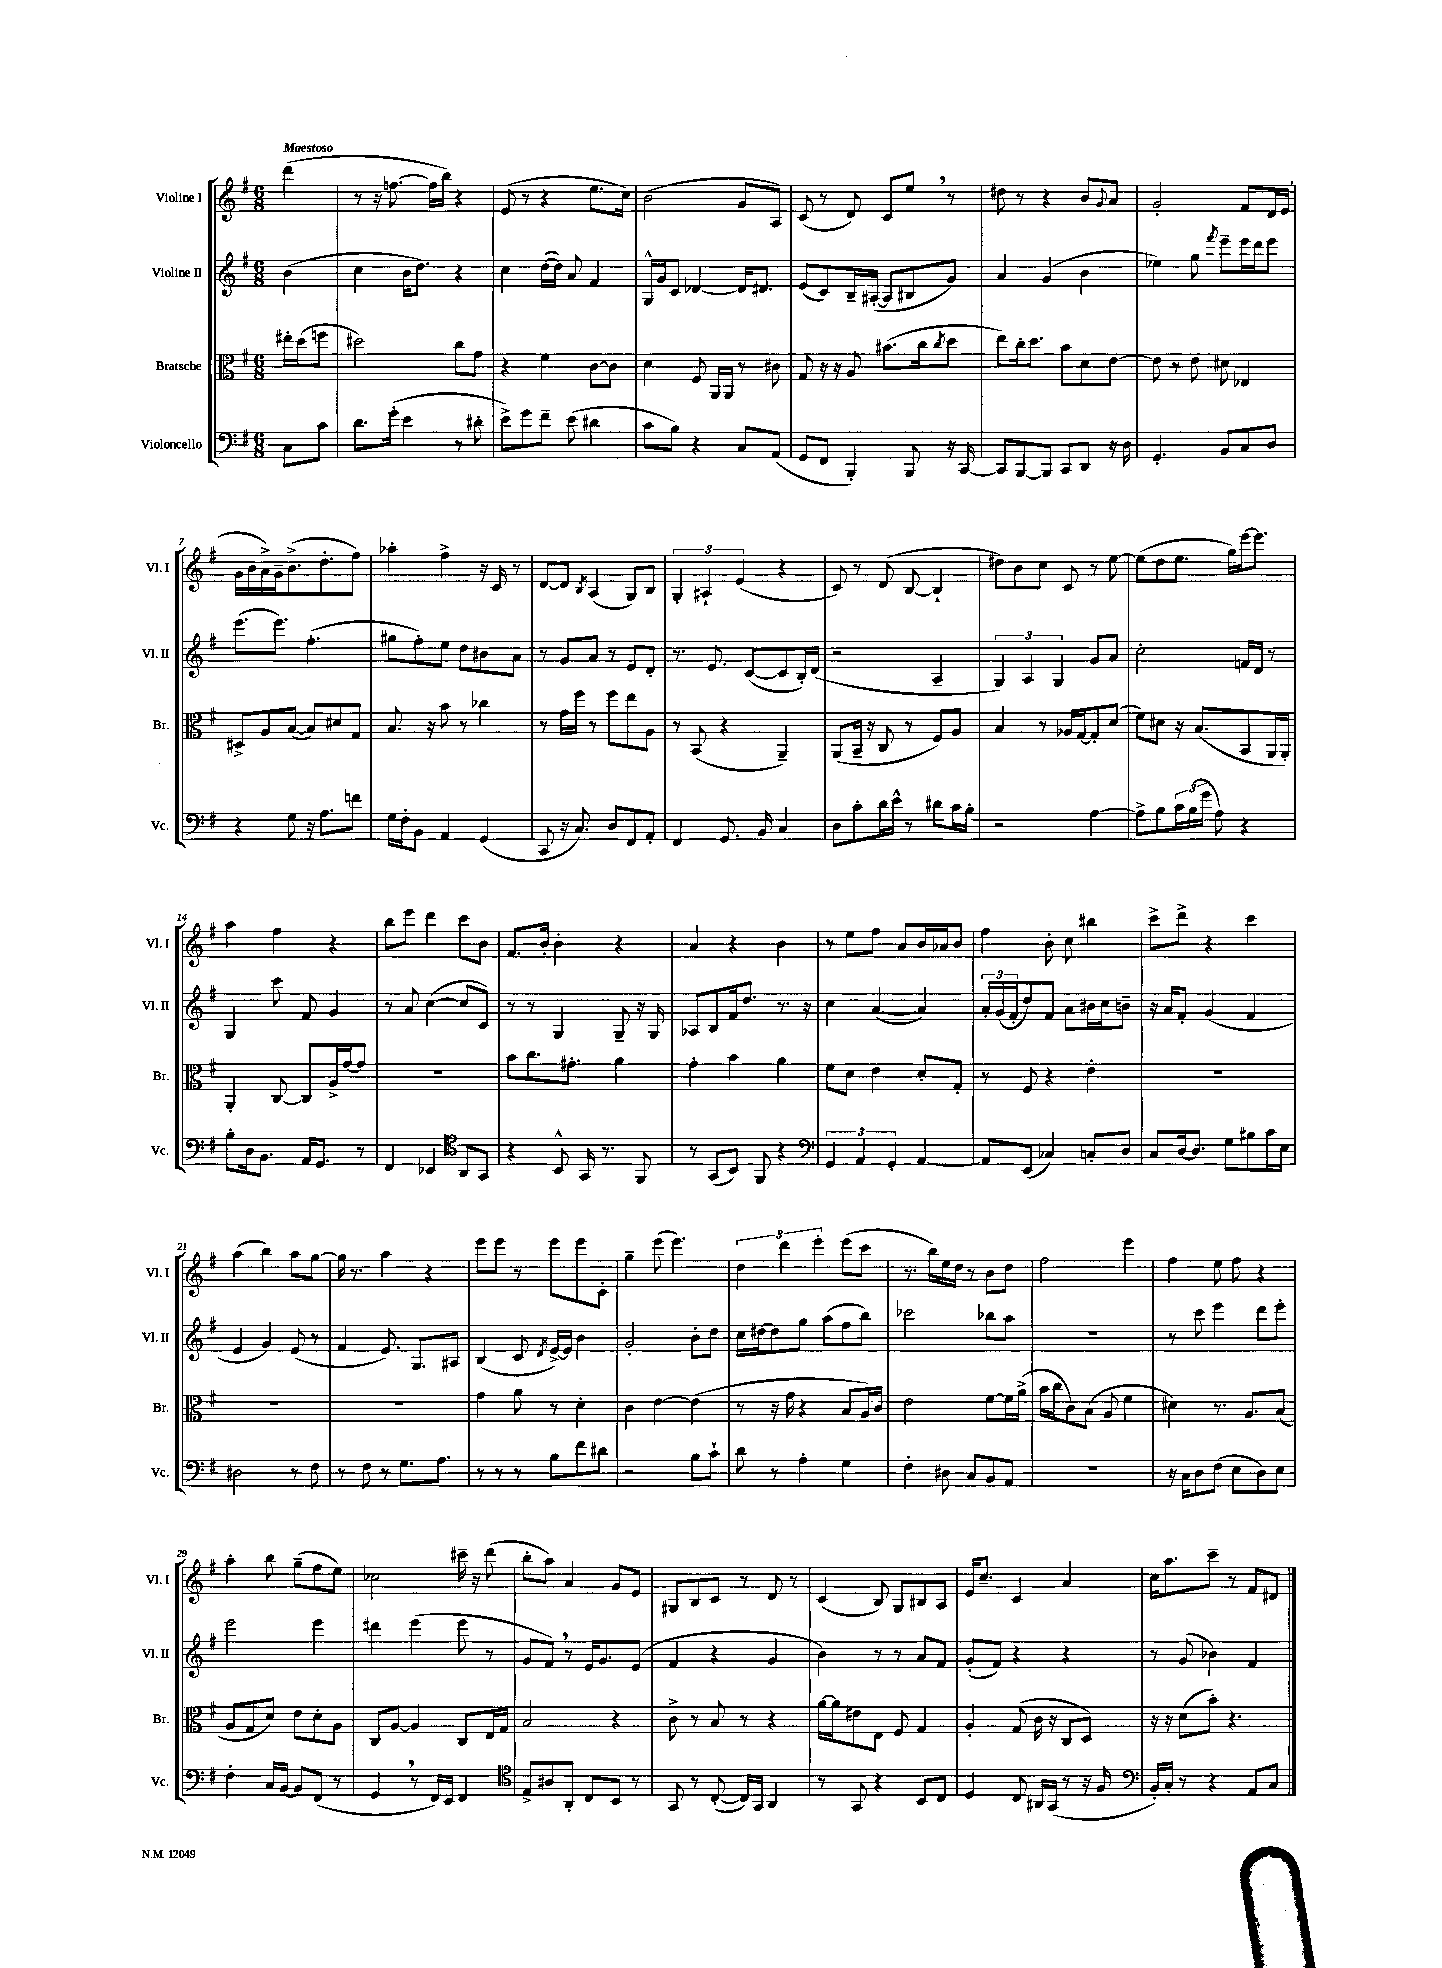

**kern	**kern	**kern	**kern
*staff4	*staff3	*staff2	*staff1
*clefF4	*clefC3	*clefG2	*clefG2
*k[f#]	*k[f#]	*k[f#]	*k[f#]
*M6/8	*M6/8	*M6/8	*M6/8
8C	16ee#'	(4b	(4ddd
.	(16dd	.	.
8c	8ff	.	.
=	=	=	=
8.d	2dd#)	4cc	8r
.	.	.	16r
(16g'	.	.	[8.ff
4e	.	16b	.
.	.	8.dd)	.
.	.	.	16ff]
.	.	.	16bb)
8r	8cc	4r	4r
8d#'	8g	.	.
=	=	=	=
8e^)	4r	4cc	(8e
8g	.	.	8r
8f#~	4f#	([16dd	4r
.	.	16dd])	.
(8e	.	8a	.
4d#	[8c	4f#	8.ee
.	8c]	.	.
.	.	.	16cc)
=	=	=	=
8c	4d	16G^^	(2b
.	.	16g	.
8B)	.	8c	.
4r	8F#	[4d-	.
.	16AA	.	.
.	16AA	.	.
8C	8r	16d-]	8g
.	.	8.d#	.
(8AA	8c#	.	8A)
=	=	=	=
8GG	8G	(8e	(8c
8FF#	16r	8c)	8r
.	16r	.	.
4BBB')	8A	16B~	8d)
.	.	([16A#'	.
.	(8.b#	8A#]	8c
8BBB	.	8B#	8ee
.	16cc	.	.
.	8qcc	.	.
16r	8dd	8g)	8r
[16CC	.	.	.
=	=	=	=
8CC]	8ee)	4a	8dd#
[8BBB	16cc'	.	8r
.	8.dd	.	.
8BBB]	.	(4g	4r
8CC	8b	.	.
8DD	8d	4b	8b
.	.	.	8qqg
16r	[8e	.	8a
16D	.	.	.
=	=	=	=
4.GG'	8e]	4ee-)	2g'
.	8r	.	.
.	8e	8gg	.
.	.	8qfff#	.
8BB	8d#	8eee~	.
8C	4E-	16eee	8f#
.	.	16ddd	.
8D	.	8eee	16d
.	.	.	(16e
=	=	=	=
4r	8D#^	(8.eee	16g
.	.	.	16b
.	8A	.	16a^)
.	.	8.eee)	16g~
8G	([8B	.	(8.b^
16r	8B])	(4.ff#'	.
8.A	.	.	8.dd'
.	8d#	.	.
8f	8G	.	8ff#)
=	=	=	=
16G	8.B	8gg#	4aa-'
16F#'	.	.	.
8BB	.	8ff#')	.
.	16r	.	.
4AA	8b	8ee	4ff#^
.	8r	8dd	.
(4GG	4cc-	8b#	16r
.	.	.	16c
.	.	8a	8r
=	=	=	=
8CC	8r	8r	[8d
16r	16g	8g	8d]
8.C)	16ff#	.	.
.	.	.	8qB
.	8r	8a	(4A
8D	8ff#	8r	.
8FF#	8ee	8e	8G)
8AA'	8A	8d'	8B
=	=	=	=
4FF#	8r	8.r	6G'
.	(8BB	.	.
.	.	.	6A#`
.	.	8.e	.
8.GG	4r	.	.
.	.	.	(6e
.	.	([8c	.
16BB	.	.	.
4C	4AA~)	8c]	4r
.	.	16B')	.
.	.	(16d	.
=	=	=	=
8D	(8AA	2r	8c)
8c'	16BB~	.	8r
.	16r	.	.
16d	8C	.	(8d
16e^^	.	.	.
8r	8r	.	[8B
8d#	8F#)	4A~	4B`]
16c	8A	.	.
16B'	.	.	.
=	=	=	=
2r	4B	6G)	8dd#)
.	.	.	8b
.	.	6A	.
.	8r	.	8cc
.	.	6G	.
.	16A-	.	8c
.	[16G	.	.
[4A	8G']	8g	8r
.	(8d	8a	[8ee
=	=	=	=
8A^]	8f#)	2cc'	(8ee]
8B	8d#	.	8dd
24c	16r	.	8.ee
(24B	.	.	.
.	(8.B	.	.
24g	.	.	.
8A)	.	.	.
.	.	.	16gg)
4r	8BB	16f	[16eee
.	.	16d	8.eee]
.	16AA	8r	.
.	16AA')	.	.
=	=	=	=
8B'	4AA'	4G	4aa
16D	.	.	.
8.BB	.	.	.
.	[8C	8ccc	4ff#
16AA	8C]	8f#	.
8.GG	.	.	.
.	16A^	4g	4r
.	[16g	.	.
8r	8g]	.	.
=	=	=	=
4FF#	2.r	8r	8bb
.	.	8a	8eee
4EE-	.	([4cc	4ddd
*clefC4	*	*	*
8AA	.	8cc]	8ccc
8GG	.	8c)	8b
=	=	=	=
4r	8b	8r	8.f#
.	8.cc	8r	.
.	.	.	16b'
8BB^^	.	4G	4b'
.	8.g#'	.	.
16GG	.	.	.
8.r	.	.	.
.	4a	8G~	4r
8FF#	.	16r	.
.	.	16G	.
=	=	=	=
8r	4g'	8A-	4a
(8GG	.	8B	.
8BB)	4b	16f#	4r
.	.	8.dd	.
8FF#	.	.	.
4r	4a	8.r	4b
.	.	16r	.
=	=	=	=
*clefF4	*	*	*
6GG	8f#	4cc	8r
.	8d	.	8ee
6AA	.	.	.
.	4e	([4a	8ff#
6GG'	.	.	.
.	.	.	8a
[4AA	8d'	4a])	16b
.	.	.	16a-
.	8G'	.	8b
=	=	=	=
8AA]	8r	24a'	4ff#
.	.	(24g	.
.	.	24f#'	.
(8EE	8F#	8dd)	.
4C-)	4r	8f#	8b'
.	.	8a	8cc
8C'	4e'	16b#	4bb#
.	.	16cc	.
8D	.	8b~	.
=	=	=	=
8C	2.r	16r	8ccc^
.	.	16a	.
[16D	.	8f#'	8ddd^
8.D]	.	.	.
.	.	(4g	4r
8G	.	.	.
8B#	.	4f#	4ccc
16c	.	.	.
16E	.	.	.
=	=	=	=
2D#	2.r	4e	(4aa
.	.	4g)	4bb)
8r	.	(8e	8aa
8F#	.	8r	[8gg
=	=	=	=
8r	2.r	4f#	16gg]
.	.	.	8.r
8F#	.	.	.
8r	.	8.e)	4aa
8.G	.	.	.
.	.	8.G	.
.	.	.	4r
8.A	.	.	.
.	.	8A#	.
=	=	=	=
8r	4g	(4B	8eee
8r	.	.	8eee
8r	8a	8c	8r
.	.	8qd	.
8B	8r	[16e^)	8eee
.	.	16e]	.
8f#	4d'	4b	8eee
8d#	.	.	8c'
=	=	=	=
2r	4c	2g'	4gg~
.	[4e	.	(8eee
.	.	.	4.eee)
8B	(4e]	8b'	.
8c`	.	8dd	.
=	=	=	=
8d	8r	16cc	6dd
.	.	[16dd#	.
8r	16r	8dd#]	.
.	.	.	6ddd
.	16g	.	.
4A'	4r	8gg	.
.	.	.	6eee'
.	.	(8aa	.
4G	8B	8ff#	(8eee
.	16A)	8bb)	8ccc
.	16c	.	.
=	=	=	=
4F#'	2e	2ccc-	8.r
.	.	.	16bb)
8D#	.	.	16ee
.	.	.	16dd
8C	.	.	8r
8BB	[8f#	8bb-	8b
8AA	16f#]	8aa	8dd
.	(16a^	.	.
=	=	=	=
2.r	16b	2.r	2ff#
.	16cc	.	.
.	8c)	.	.
.	(8B	.	.
.	8A	.	.
.	4f#	.	4eee
=	=	=	=
16r	4d#)	8r	4ff#
16C	.	.	.
8D	.	8ccc	.
(8F#	8.r	4eee	8ee
8E	.	.	8ff#
.	8.A	.	.
8D)	.	8ddd	4r
8E	(8B	8eee'	.
=	=	=	=
4F#'	8A	2eee	4aa'
.	8G	.	.
16C	8d)	.	8bb
[16BB	.	.	.
8BB]	8e	.	(8gg~
(8FF#	8d'	4eee	8ff#
8r	8A	.	8ee)
=	=	=	=
4GG	8C	4ddd#	2cc-
.	[8A	.	.
8r	4A]	(4eee	.
16FF#)	.	.	.
16EE	.	.	.
4FF#	8C	8eee	16ccc#~
.	.	.	16r
.	16E	8r	(8ddd
.	16G	.	.
=	=	=	=
*clefC4	*	*	*
8E^	2B	8g	8bb'
8A#	.	8f#)	8aa)
8AA'	.	8r	4a
8C	.	16e	.
.	.	8.g	.
8BB	4r	.	8g
8r	.	(8e	8e
=	=	=	=
8GG	8c^	4f#	8G#
8r	8r	.	8B
([8C'	8B	4r	8c
16C])	8r	.	8r
16GG	.	.	.
4AA	4r	4g	8d
.	.	.	8r
=	=	=	=
8r	[16a	4b)	(4c
.	16a]	.	.
8GG	8e#	.	.
4r	8E	8r	8B)
.	8F#	8r	8G
8BB	4G	8a	8B#
8C	.	8f#	8A
=	=	=	=
4D	4A'	(8g'	16e
.	.	.	8.cc~
.	.	8f#)	.
8C	(8G	4r	4c
16AA#	16c	.	.
(16GG	16r	.	.
8r	8C	4r	4a
16r	8D)	.	.
16F#	.	.	.
=	=	=	=
*clefF4	*	*	*
16BB')	16r	8r	16cc
16C'	16r	.	8.aa
8r	(8d	(8g	.
4r	8b')	4b-)	8ccc~
.	4.r	.	8r
8AA	.	4f#	8f#
8C	.	.	8d#
==	==	==	==
*-	*-	*-	*-
